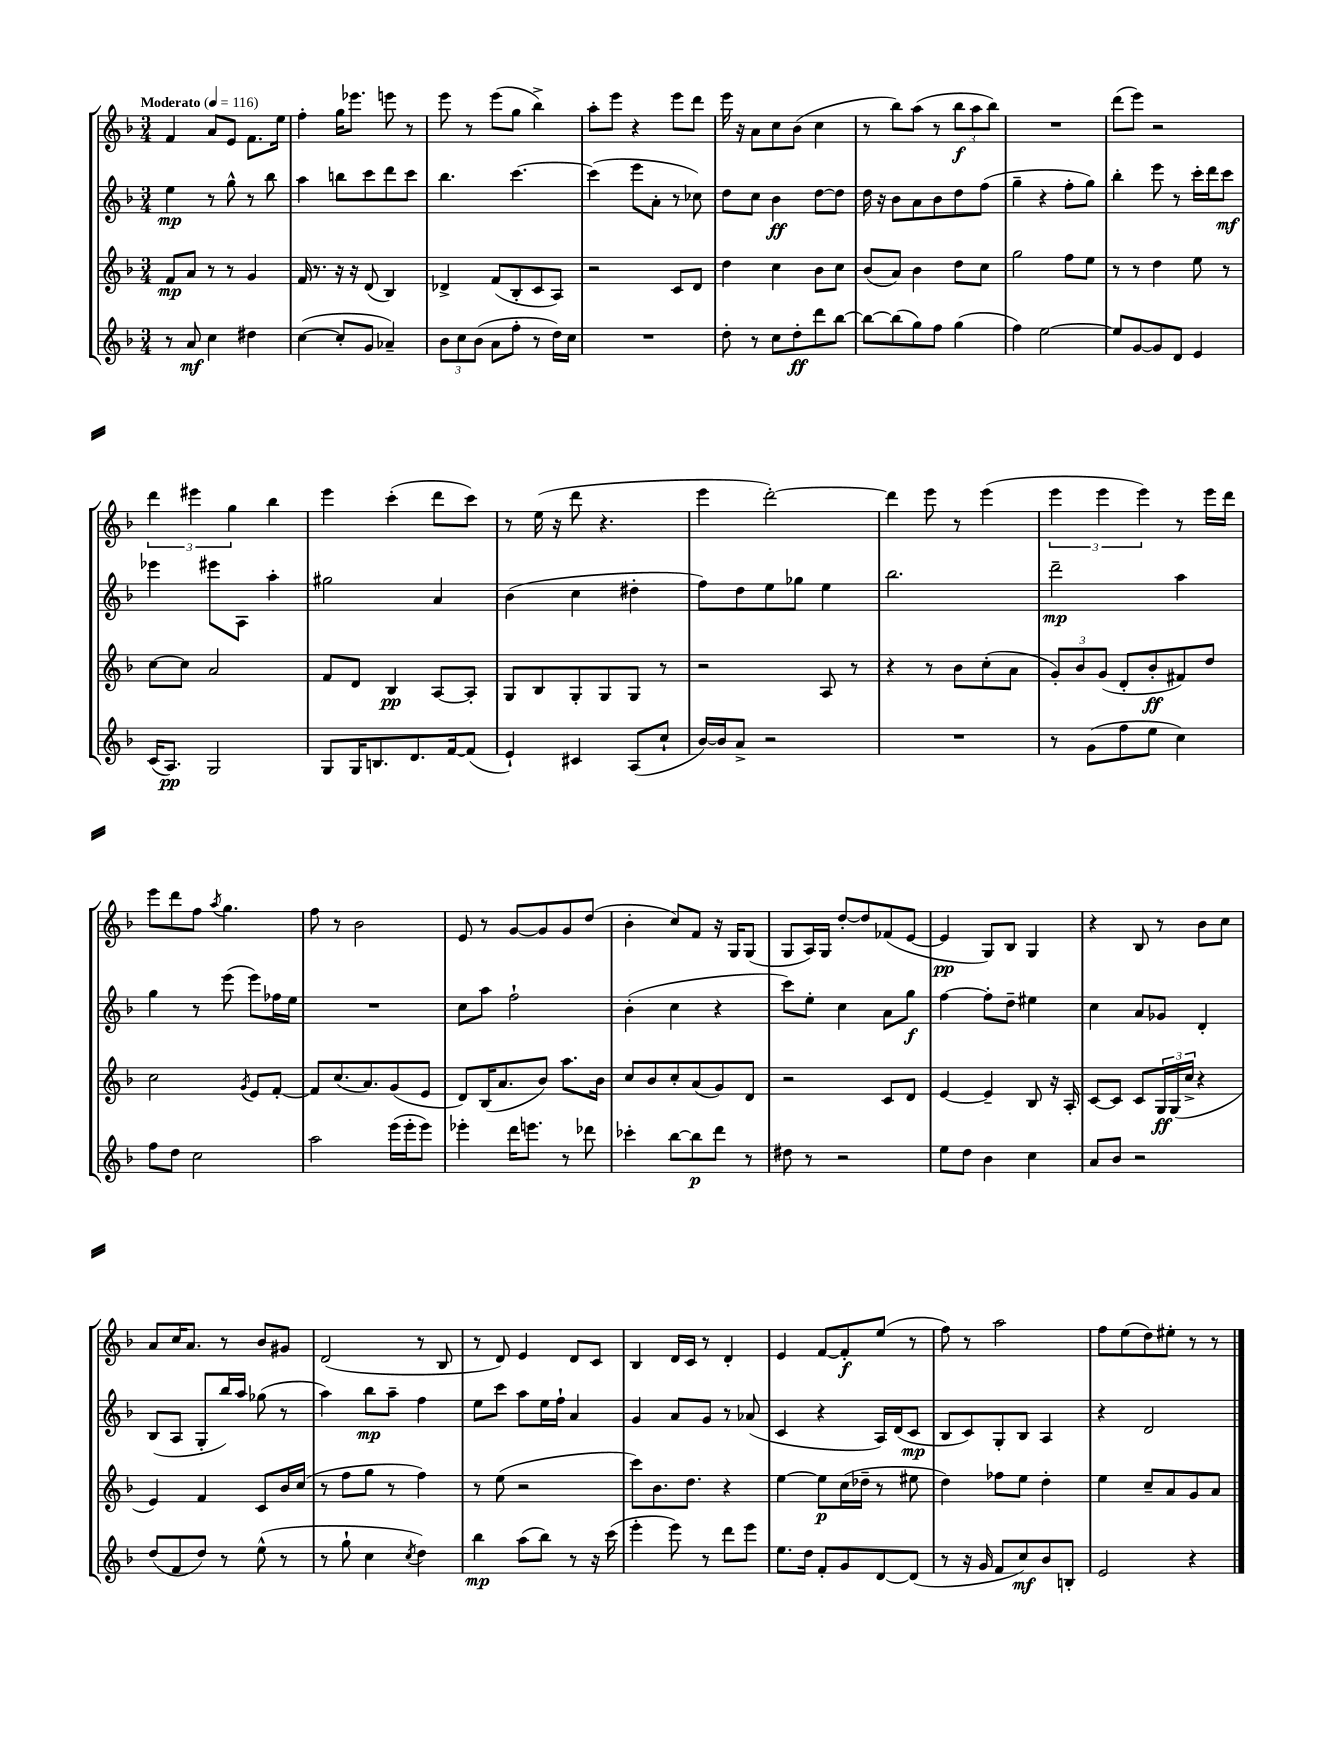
<<
\new StaffGroup <<
\new Staff = "s0" {
    \clef treble \key f \major \numericTimeSignature \time 3/4 \tempo "Moderato" 4 = 116
    f'4 a'8 e'8 f'8. e''16 |
    f''4-. g''16 ees'''8. e'''8 r8 |
    e'''8 r8 e'''8( g''8 bes''4->) |
    a''8-. e'''8 r4 e'''8 d'''8 |
    e'''16 r16 a'8 c''8 bes'8( c''4 |
    r8 bes''8) a''8( r8 \tuplet 3/2 { bes''8\f a''8 bes''8) } |
    R2. |
    d'''8( e'''8) r2 |
    \tuplet 3/2 { d'''4 eis'''4 g''4 } bes''4 |
    e'''4 c'''4-.( d'''8 c'''8) |
    r8 e''16( r16 d'''8 r4. |
    e'''4 d'''2~-.) |
    d'''4 e'''8 r8 e'''4( |
    \tuplet 3/2 { e'''4 e'''4 e'''4) } r8 e'''16 d'''16 |
    e'''8 d'''8 f''8 \acciaccatura { a''8 } g''4. |
    f''8 r8 bes'2 |
    e'8 r8 g'8~ g'8 g'8 d''8( |
    bes'4-. c''8) f'8 r16 g16 g8( |
    g8 a16) g16 d''8~-. d''8 fes'8( e'8~ |
    e'4\pp g8) bes8 g4 |
    r4 bes8 r8 bes'8 c''8 |
    a'8 c''16 a'8. r8 bes'8 gis'8 |
    d'2( r8 bes8 |
    r8 d'8) e'4 d'8 c'8 |
    bes4 d'16 c'16 r8 d'4-. |
    e'4 f'8~ f'8-.\f e''8( r8 |
    f''8) r8 a''2 |
    f''8 e''8( d''8) eis''8-. r8 r8 \bar "|." |
}
\new Staff = "s1" {
    \clef treble \key f \major \numericTimeSignature \time 3/4
    e''4\mp r8 g''8-^ r8 bes''8 |
    a''4 b''8 c'''8 d'''8 c'''8 |
    bes''4. c'''4.~ |
    c'''4( e'''8 a'8-. r8 ces''8) |
    d''8 c''8 bes'4\ff d''8~ d''8 |
    d''16 r16 bes'8 a'8 bes'8 d''8 f''8( |
    g''4-- r4 f''8-. g''8) |
    bes''4-. e'''8 r8 c'''16-. d'''16 c'''8\mf |
    ees'''4 eis'''8 a8 a''4-. |
    gis''2 a'4 |
    bes'4( c''4 dis''4-. |
    f''8) d''8 e''8 ges''8 e''4 |
    bes''2. |
    d'''2--\mp a''4 |
    g''4 r8 e'''8( e'''8) fes''16 e''16 |
    R2. |
    c''8 a''8 f''2-! |
    bes'4-.( c''4 r4 |
    c'''8) e''8-. c''4 a'8 g''8\f |
    f''4~ f''8-. d''8-- eis''4 |
    c''4 a'8 ges'8 d'4-. |
    bes8( a8 g8-. bes''16) a''16 ges''8( r8 |
    a''4) bes''8\mp a''8-- f''4 |
    e''8 c'''8 a''8 e''16 f''16-! a'4 |
    g'4 a'8 g'8 r8 aes'8( |
    c'4 r4 a16) d'16( c'8\mp |
    bes8 c'8) g8-. bes8 a4 |
    r4 d'2 \bar "|." |
}
\new Staff = "s2" {
    \clef treble \key f \major \numericTimeSignature \time 3/4
    f'8\mp a'8 r8 r8 g'4 |
    f'16 r8. r16 r16 d'8( bes4) |
    des'4-> f'8( bes8-. c'8 a8) |
    r2 c'8 d'8 |
    d''4 c''4 bes'8 c''8 |
    bes'8( a'8) bes'4 d''8 c''8 |
    g''2 f''8 e''8 |
    r8 r8 d''4 e''8 r8 |
    c''8~ c''8 a'2 |
    f'8 d'8 bes4\pp a8~ a8-. |
    g8 bes8 g8-. g8 g8 r8 |
    r2 a8 r8 |
    r4 r8 bes'8 c''8-.( a'8 |
    \tuplet 3/2 { g'8-.) bes'8 g'8( } d'8-. bes'8-.\ff fis'8) d''8 |
    c''2 \acciaccatura { g'8 } e'8 f'8~-. |
    f'8 c''8.( a'8.) g'8( e'8 |
    d'8) bes16( a'8. bes'8) a''8. bes'16 |
    c''8 bes'8 c''8-. a'8( g'8) d'8 |
    r2 c'8 d'8 |
    e'4~ e'4-- bes8 r16 a16-. |
    c'8~ c'8 c'8 \tuplet 3/2 { g16\ff g16( c''16-> } r4 |
    e'4) f'4 c'8 bes'16 c''16( |
    r8 f''8 g''8 r8 f''4) |
    r8 e''8( r2 |
    c'''8) bes'8. d''8. r4 |
    e''4~ e''8\p c''16( des''16-- r8 eis''8 |
    d''4) fes''8 e''8 d''4-. |
    e''4 c''8-- a'8 g'8 a'8 \bar "|." |
}
\new Staff = "s3" {
    \clef treble \key f \major \numericTimeSignature \time 3/4
    r8 a'8\mf c''4 dis''4 |
    c''4~( c''8-. g'8 aes'4--) |
    \tuplet 3/2 { bes'8 c''8 bes'8( } a'8 f''8-. r8 d''16) c''16 |
    R2. |
    d''8-. r8 c''8 d''8-.\ff d'''8 bes''8~ |
    bes''8~ bes''8( g''8) f''8 g''4( |
    f''4) e''2~ |
    e''8 g'8~ g'8 d'8 e'4 |
    c'16( a8.\pp) g2 |
    g8 g16 b8. d'8. f'16~ f'8( |
    e'4-!) cis'4 a8( c''8-! |
    bes'16~) bes'16 a'8-> r2 |
    R2. |
    r8 g'8( f''8 e''8 c''4) |
    f''8 d''8 c''2 |
    a''2 e'''16( e'''16-. e'''8) |
    ees'''4-. d'''16 e'''8. r8 des'''8 |
    ces'''4-. bes''8~ bes''8\p d'''8 r8 |
    dis''8 r8 r2 |
    e''8 d''8 bes'4 c''4 |
    a'8 bes'8 r2 |
    d''8( f'8 d''8) r8 e''8-^( r8 |
    r8 g''8-! c''4 \acciaccatura { c''8 } d''4) |
    bes''4\mp a''8( bes''8) r8 r16 c'''16( |
    e'''4-. e'''8) r8 d'''8 e'''8 |
    e''8. d''16 f'8-. g'8 d'8~ d'8( |
    r8 r16 g'16 f'8 c''8\mf) bes'8 b8-. |
    e'2 r4 \bar "|." |
}
>>
>>
\layout { \context { \Score \remove "Bar_number_engraver" } }
